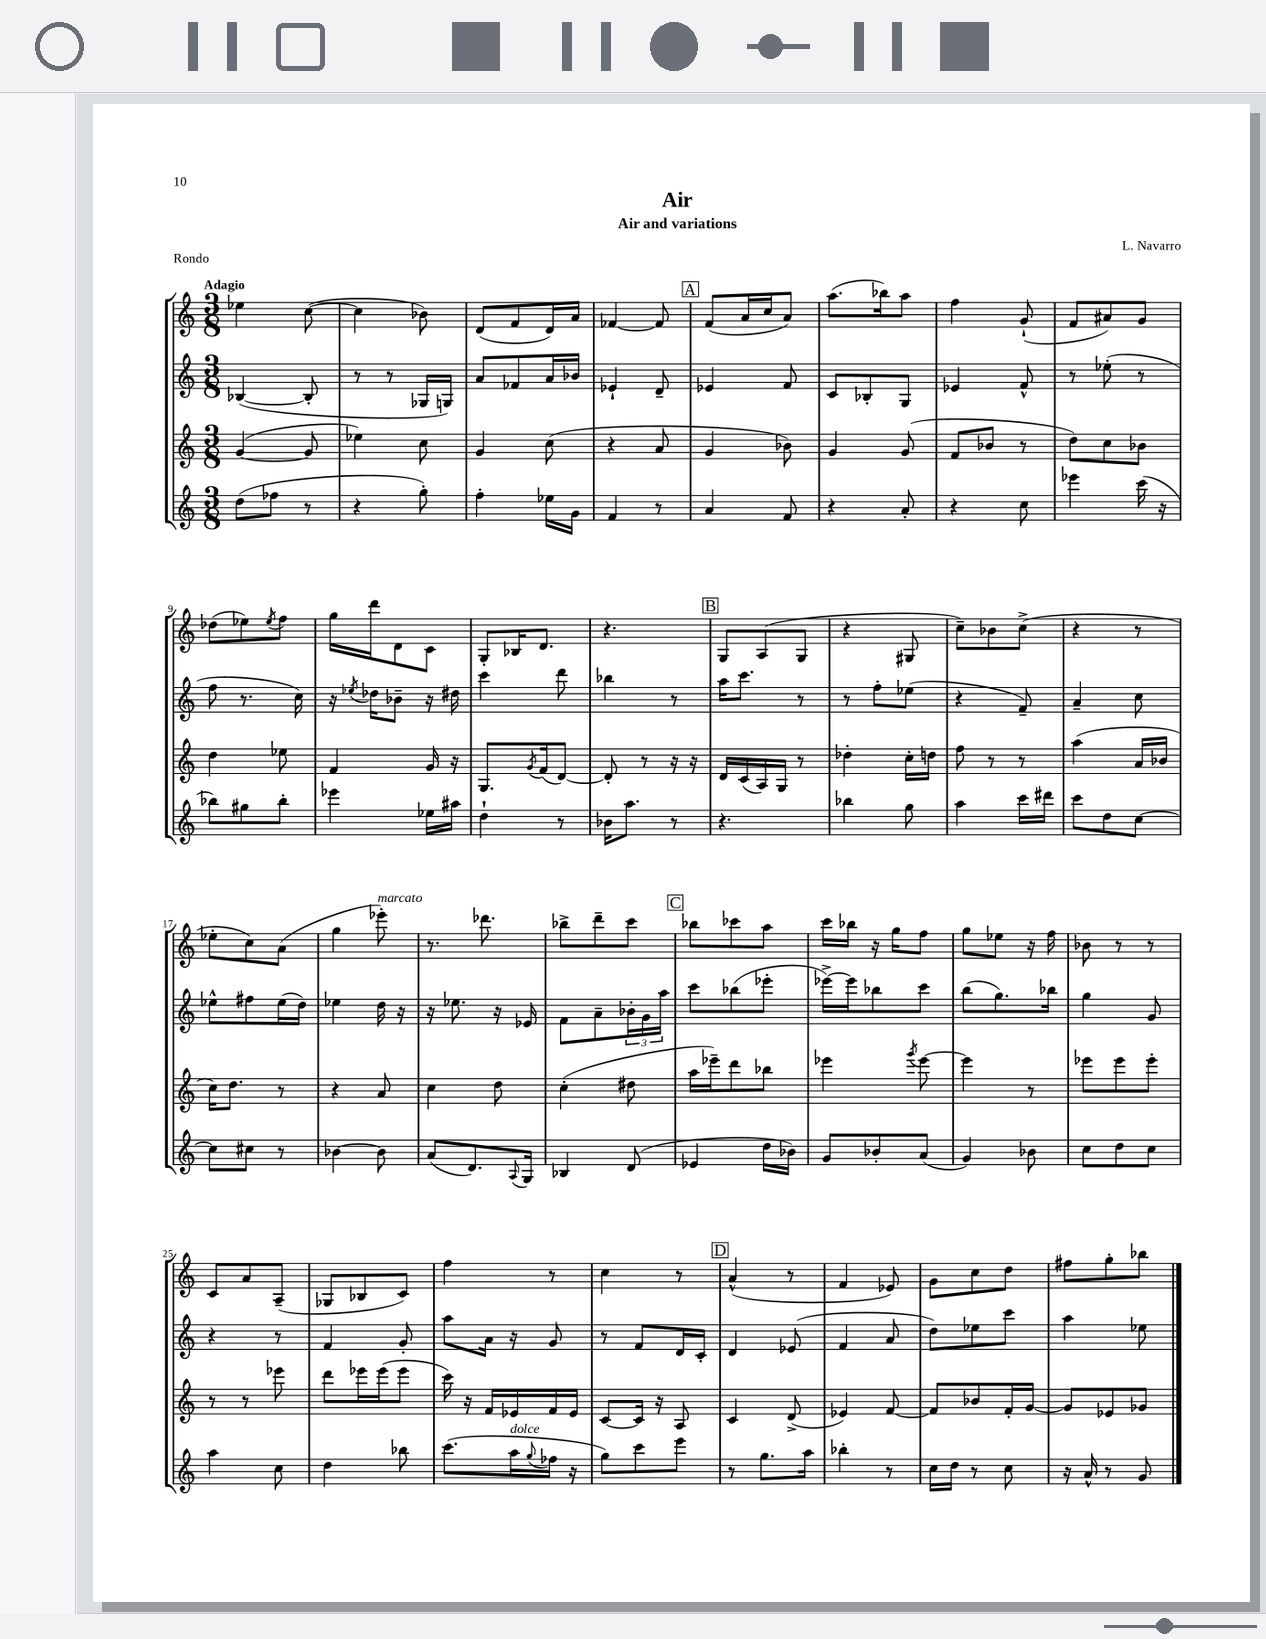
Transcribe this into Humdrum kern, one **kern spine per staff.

**kern	**kern	**kern	**kern
*staff4	*staff3	*staff2	*staff1
*clefG2	*clefG2	*clefG2	*clefG2
*k[]	*k[]	*k[]	*k[]
*M3/8	*M3/8	*M3/8	*M3/8
(8dd	([4g	([4B-	4ee-
8ff-	.	.	.
8r	8g]	8B-']	([8cc
=	=	=	=
4r	4ee-)	8r	4cc]
.	.	8r	.
8gg')	8cc	16G-	8b-)
.	.	16G)	.
=	=	=	=
4ff'	4g	8a	(8d
.	.	8f-	8f
16ee-	(8cc	16a	16d)
16g	.	16b-	16a
=	=	=	=
4f	4r	4e-`	[4f-
8r	8a	8d~	8f-]
=	=	=	=
4a	4g	4e-	(8f
.	.	.	16a
.	.	.	16cc
8f	8b-)	8f	8a)
=	=	=	=
4r	4g	8c	(8.aa
.	.	8B-'	.
.	.	.	16bb-)
8a'	(8g	8G	8aa
=	=	=	=
4r	8f	4e-	4ff
.	8b-	.	.
8cc	8r	8f^^	(8g`
=	=	=	=
4eee-	8dd)	8r	8f
.	8cc	(8ee-'	8a#)
(16ccc	8b-	8r	8g
16r	.	.	.
=	=	=	=
8bb-)	4dd	8ff	(8dd-
8gg#	.	8.r	8ee-)
.	.	.	8qee-
8bb-'	8ee-	.	8ff
.	.	16cc)	.
=	=	=	=
4eee-	4f	16r	16gg
.	.	8qee-	.
.	.	16dd-	16ddd
.	.	8b-~	8d
16ee-	16g	16r	8c
16aa#	16r	16dd#	.
=	=	=	=
4dd`	8.G	4ccc	8G'
.	.	.	16B-
.	8qg	.	.
.	(16f	.	8.d
8r	[8d)	8ddd	.
=	=	=	=
16b-	8d']	4bb-	4.r
8.aa	.	.	.
.	8r	.	.
8r	16r	8r	.
.	16r	.	.
=	=	=	=
4.r	16d	16aa	8G
.	(16c	8.ccc	.
.	16A)	.	(8A
.	16G	.	.
.	8r	8r	8G
=	=	=	=
4bb-	4dd-'	8r	4r
.	.	8ff'	.
8gg	16cc'	(8ee-	8G#
.	16dd	.	.
=	=	=	=
4aa	8ff	4r	8cc~)
.	8r	.	8b-
16ccc	8r	8f~)	(8cc^
16ddd#	.	.	.
=	=	=	=
8ccc	(4aa	4a~	4r
8dd	.	.	.
[8cc	16a	8cc	8r
.	16b-	.	.
=	=	=	=
8cc]	16cc)	8ee-^^	8ee-'
.	8.dd	.	.
8cc#	.	8ff#	8cc)
8r	8r	(16ee-	(8a
.	.	16dd)	.
=	=	=	=
[4b-	4r	4ee-	4gg
8b-]	8a	16dd	8eee-')
.	.	16r	.
=	=	=	=
(8a	4cc	16r	8.r
.	.	8.ee-	.
8.d)	.	.	.
.	.	.	8.ddd-
.	8dd	16r	.
8qqA	.	.	.
16G	.	16e-	.
=	=	=	=
4B-	(4cc'	8f	8bb-^
.	.	8a~	8ddd~
(8d	8dd#	24b-'	8ccc
.	.	24g	.
.	.	24aa	.
=	=	=	=
4e-	16aa	8ccc	8bb-
.	16eee-~)	.	.
.	8ddd	(8bb-	8ccc-
16dd	8bb-	8eee-'	8aa
16b-)	.	.	.
=	=	=	=
8g	4eee-	[16eee-^)	16ccc
.	.	16eee-]	16bb-
8b-'	.	8bb-	16r
.	.	.	16gg
.	8qggg	.	.
(8a	[8eee-	8ccc	8ff
=	=	=	=
4g)	4eee-]	(8bb	8gg
.	.	8.gg)	8ee-
8b-	8r	.	16r
.	.	16bb-	16ff
=	=	=	=
8cc	8eee-	4gg	8b-
8dd	8eee-	.	8r
8cc	8eee-'	8g	8r
=	=	=	=
4aa	8r	4r	8c
.	8r	.	8a
8cc	8eee-	8r	(8A~
=	=	=	=
4dd	8ddd	4f	8G-
.	16eee-	.	8B-
.	(16eee-	.	.
8bb-	8eee-	8g'	8c)
=	=	=	=
(8.ccc	16ccc)	8aa	4ff
.	16r	.	.
.	16f	16a	.
16aa	16e-	16r	.
8qqgg	.	.	.
16ff-	16f	8g	8r
16r	16e-	.	.
=	=	=	=
8gg)	[8c	8r	4cc
8ccc	16c]	8f	.
.	16r	.	.
8eee	8A	16d	8r
.	.	16c'	.
=	=	=	=
8r	4c	4d	(4a^^
8.gg	.	.	.
.	(8d^	(8e-	8r
16aa	.	.	.
=	=	=	=
4bb-'	4e-)	4f	4f
8r	[8f	8a	8e-)
=	=	=	=
16cc	8f]	8dd)	8g
16dd	.	.	.
8r	8b-	8ee-	8cc
8cc	16f'	8ccc	8dd
.	[16g	.	.
=	=	=	=
16r	8g]	4aa	8ff#
16a^^	.	.	.
8r	8e-	.	8gg'
8g	8g-	8ee-	8bb-
==	==	==	==
*-	*-	*-	*-
